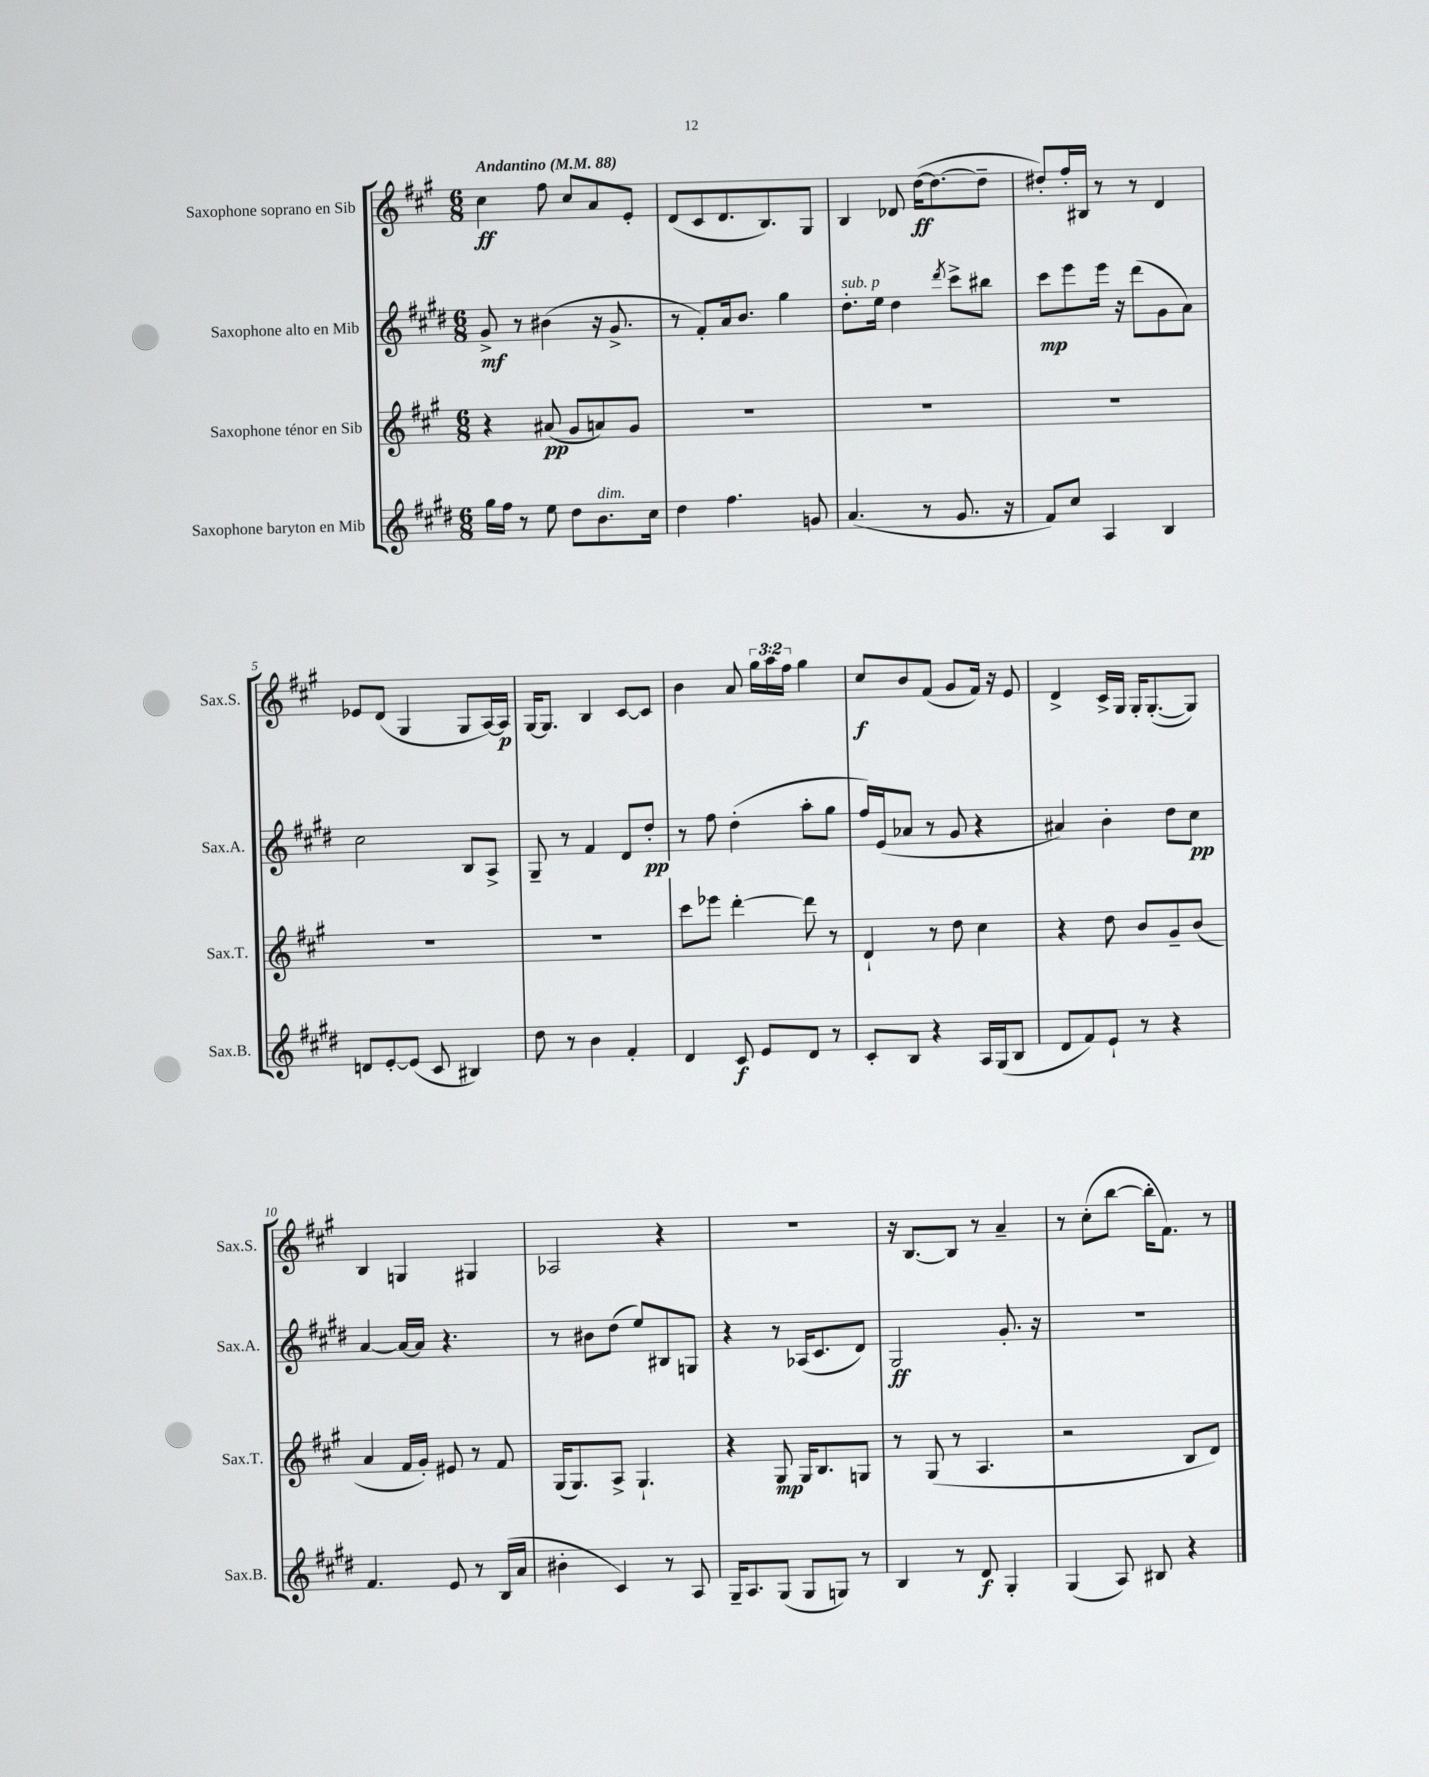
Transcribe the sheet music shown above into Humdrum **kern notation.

**kern	**dynam	**kern	**dynam	**kern	**dynam	**kern	**dynam
*part4	*part4	*part3	*part3	*part2	*part2	*part1	*part1
*staff4	*staff4	*staff3	*staff3	*staff2	*staff2	*staff1	*staff1
*I"Saxophone baryton en Mib	*	*I"Saxophone ténor en Sib	*	*I"Saxophone alto en Mib	*	*I"Saxophone soprano en Sib	*
*I'Sax.B.	*	*I'Sax.T.	*	*I'Sax.A.	*	*I'Sax.S.	*
*clefG2	*	*clefG2	*	*clefG2	*	*clefG2	*
*k[f#c#g#d#]	*	*k[f#c#g#]	*	*k[f#c#g#d#]	*	*k[f#c#g#]	*
*M6/8	*	*M6/8	*	*M6/8	*	*M6/8	*
*MM88	*	*MM88	*	*MM88	*	*MM88	*
=1	=1	=1	=1	=1	=1	=1	=1
!	!	!	!	!	!	!LO:TX:a:B:t=Andantino	!
16gg#\LL	.	4r	.	8g#^/	mf	4cc#\	ff
16ff#\JJ	.	.	.	.	.	.	.
8r	.	.	.	8r	.	.	.
8ee\	.	(8a#X/	pp	(4b#X\	.	8ff#\	.
8dd#\L	.	8g#/L	.	.	.	8cc#/L	.
!LO:TX:a:i:t=dim.	!	!	!	!	!	!	!
8.b\	.	8an/)	.	16r	.	8a/	.
.	.	.	.	8.g#^/	.	.	.
.	.	8g#/J	.	.	.	8e'/J	.
16cc#\Jk	.	.	.	.	.	.	.
=2	=2	=2	=2	=2	=2	=2	=2
4dd#\	.	2.r	.	8r	.	(8d/L	.
.	.	.	.	8f#'/L)	.	8c#/	.
4.ff#\	.	.	.	16a/k	.	8.d/	.
.	.	.	.	8.b/J	.	.	.
.	.	.	.	.	.	8.B/)	.
.	.	.	.	4gg#\	.	.	.
8gn/	.	.	.	.	.	8G#/J	.
=3	=3	=3	=3	=3	=3	=3	=3
!	!	!	!	!LO:TX:a:i:t=sub. p	!	!	!
(4.a/	.	2.r	.	8.dd#'\L	.	4B/	.
.	.	.	.	16ee\Jk	.	.	.
.	.	.	.	4dd#\	.	8d-X/	.
8r	.	.	.	.	.	([16dd\KL	ff
.	.	.	.	.	.	8.dd\_	.
.	.	.	.	8qddd#/	.	.	.
8.g#/	.	.	.	8ccc#^\L	.	.	.
.	.	.	.	8bb#X\J	.	8dd~\J]	.
16r	.	.	.	.	.	.	.
=4	=4	=4	=4	=4	=4	=4	=4
8f#/L)	.	2.r	.	8ccc#\L	mp	8dd#X'/L)	.
8cc#/J	.	.	.	8eee\	.	16ff#'/L	.
.	.	.	.	.	.	16B#X/JJ	.
4A/	.	.	.	16eee\Jk	.	8r	.
.	.	.	.	16r	.	.	.
.	.	.	.	(8ddd#\L	.	8r	.
4B/	.	.	.	8g#\	.	4d/	.
.	.	.	.	8a\J)	.	.	.
!!LO:LB:g=z
=5	=5	=5	=5	=5	=5	=5	=5
8dn/L	.	2.r	.	2cc#\	.	8e-X/L	.
[8e'/	.	.	.	.	.	(8d/J	.
(8e/J]	.	.	.	.	.	4G#/	.
8c#/	.	.	.	.	.	.	.
4B#X/)	.	.	.	8B/L	.	8G#/L	.
.	.	.	.	8A^/J	.	[16A/L)	.
.	.	.	.	.	.	16A/JJ]	p
=6	=6	=6	=6	=6	=6	=6	=6
8dd#\	.	2.r	.	8G#~/	.	[16G#/KL	.
.	.	.	.	.	.	8.G#/J]	.
8r	.	.	.	8r	.	.	.
4b\	.	.	.	4f#/	.	4B/	.
4f#'/	.	.	.	8d#/L	.	[8c#/L	.
.	.	.	.	8dd#'/J	pp	8c#/J]	.
=7	=7	=7	=7	=7	=7	=7	=7
4d#/	.	8ccc#\L	.	8r	.	4b\	.
.	.	8eee-X\J	.	8ff#\	.	.	.
8c#/	f	[4ddd'\	.	(4dd#'\	.	8a/	.
8e/L	.	.	.	.	.	24gg#\LL	.
.	.	.	.	.	.	24aa\	.
.	.	.	.	.	.	24ff#\JJ	.
8d#/J	.	8ddd\]	.	8aa'\L	.	4gg#\	.
8r	.	8r	.	8gg#\J	.	.	.
=8	=8	=8	=8	=8	=8	=8	=8
8c#'/L	.	4d`/	.	16ff#/LL)	.	8cc#/L	f
.	.	.	.	(16e/J	.	.	.
8B/J	.	.	.	8a-X/J	.	8b/	.
4r	.	8r	.	8r	.	(8f#/J	.
.	.	8dd\	.	8g#/	.	8g#/L	.
16A/LL	.	4cc#\	.	4r	.	16f#/Jk)	.
(16G#/J	.	.	.	.	.	16r	.
8B/J	.	.	.	.	.	8e/	.
=9	=9	=9	=9	=9	=9	=9	=9
8d#/L	.	4r	.	4a#X/)	.	4d^/	.
8f#/)	.	.	.	.	.	.	.
8e`/J	.	8dd\	.	4b'\	.	16c#^/LL	.
.	.	.	.	.	.	16G#/JJ	.
8r	.	8b/L	.	.	.	16G#'/KL	.
.	.	.	.	.	.	([8.G#'/	.
4r	.	8g#~/	.	8dd#\L	.	.	.
.	.	(8b/J	.	8cc#\J	pp	8G#/J])	.
!!LO:LB:g=z
=10	=10	=10	=10	=10	=10	=10	=10
4.f#/	.	4a/	.	[4a/	.	4B/	.
.	.	16f#/LL	.	16a/LL_	.	4Gn/	.
.	.	16g#'/JJ)	.	16a/JJ]	.	.	.
8e/	.	8e#X/	.	4.r	.	.	.
8r	.	8r	.	.	.	4G#X/	.
(16B/LL	.	8f#/	.	.	.	.	.
16a/JJ	.	.	.	.	.	.	.
=11	=11	=11	=11	=11	=11	=11	=11
4b#X'\	.	(16G#/KL	.	8r	.	2A-X/	.
.	.	8.G#/)	.	.	.	.	.
.	.	.	.	8b#X\L	.	.	.
4c#/)	.	8A^/J	.	(8dd#\J	.	.	.
.	.	4.G#`/	.	8ee/L)	.	.	.
8r	.	.	.	8B#X/	.	4r	.
8A/	.	.	.	8Gn/J	.	.	.
=12	=12	=12	=12	=12	=12	=12	=12
16G#~/KL	.	4r	.	4r	.	2.r	.
8.A/	.	.	.	.	.	.	.
(8G#/J	.	8G#/	mp	8r	.	.	.
8G#/L	.	16G#/KL	.	(16A-X/KL	.	.	.
.	.	8.B/	.	8.c#/	.	.	.
8Gn/J)	.	.	.	.	.	.	.
8r	.	8Gn/J	.	8d#/J)	.	.	.
=13	=13	=13	=13	=13	=13	=13	=13
4B/	.	8r	.	2G#/	ff	16r	.
.	.	.	.	.	.	[8.B/L	.
.	.	(8G#/	.	.	.	.	.
8r	.	8r	.	.	.	8B/J]	.
8d#/	f	4.A/	.	.	.	8r	.
4G#'/	.	.	.	8.g#'/	.	4a~/	.
.	.	.	.	16r	.	.	.
=14	=14	=14	=14	=14	=14	=14	=14
(4G#/	.	2r	.	2.r	.	8r	.
.	.	.	.	.	.	(8cc#'\L	.
8A/)	.	.	.	.	.	[8bb\J	.
8B#X/	.	.	.	.	.	16bb'\KL]	.
.	.	.	.	.	.	8.f#\J)	.
4r	.	8B/L	.	.	.	.	.
.	.	8d/J)	.	.	.	8r	.
==	==	==	==	==	==	==	==
*-	*-	*-	*-	*-	*-	*-	*-
